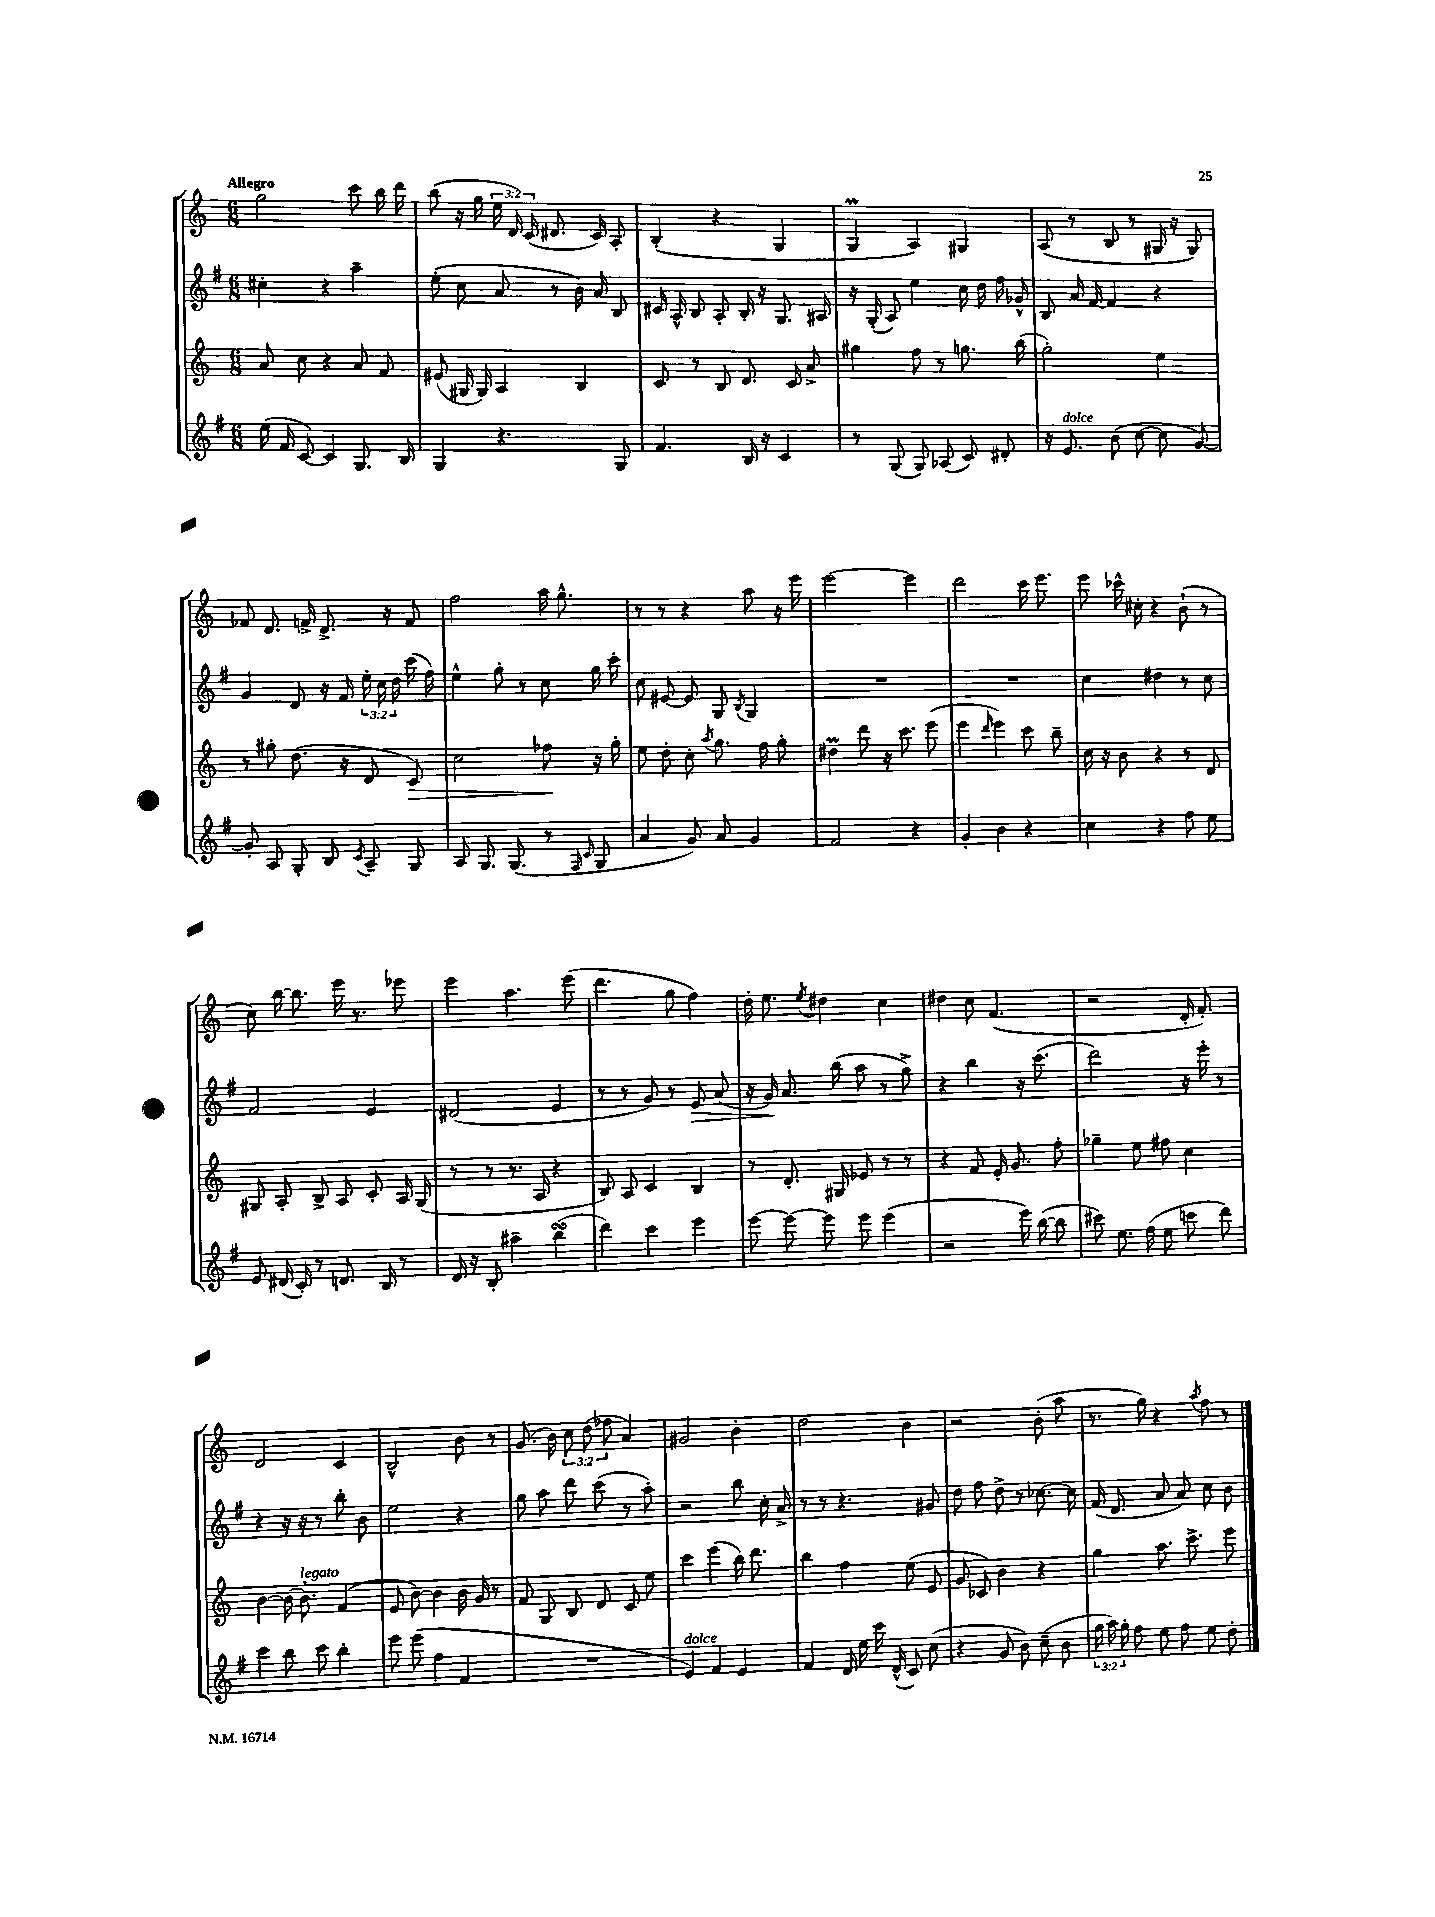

**kern	**kern	**dynam	**kern	**dynam	**kern
*part4	*part3	*part3	*part2	*part2	*part1
*staff4	*staff3	*staff3	*staff2	*staff2	*staff1
*clefG2	*clefG2	*	*clefG2	*	*clefG2
*k[f#]	*k[]	*	*k[f#]	*	*k[]
*M6/8	*M6/8	*	*M6/8	*	*M6/8
=1	=1	=1	=1	=1	=1
!	!	!	!	!	!LO:TX:a:B:t=Allegro
(16ee\	8a/	.	4cc#X'\	.	2gg\
16f#/	.	.	.	.	.
[8c/)	8cc\	.	.	.	.
4c/]	4r	.	4r	.	.
8.G/	8a/	.	4aa~\	.	8ccc\
.	8f/	.	.	.	16bb\
16B/	.	.	.	.	16ddd\
=2	=2	=2	=2	=2	=2
4G/	(8e#X/	.	(8ee'\	.	(8bb\
.	16G#X/	.	8cc\	.	16r
.	16G#/)	.	.	.	16gg\
4.r	4A/	.	8a/	.	24ee\
.	.	.	.	.	24d/)
.	.	.	.	.	(24c/
.	.	.	8r	.	8.d#X/
.	4B/	.	16b\)	.	.
.	.	.	16a/	.	16c/)
8G/	.	.	8B/	.	8A'/
=3	=3	=3	=3	=3	=3
4.f#/	8c/	.	16c#X/	.	(4B'/
.	.	.	16A^^/	.	.
.	8r	.	8B/	.	.
.	8B/	.	8A'/	.	4r
16B/	8.d/	.	16B'/	.	.
16r	.	.	16r	.	.
4c/	.	.	8.G/	.	4G/
.	16c/	.	.	.	.
.	8a^/	.	.	.	.
.	.	.	16A#X/	.	.
=4	=4	=4	=4	=4	=4
8r	4gg#X\	.	16r	.	4GM/
.	.	.	(16G'/	.	.
(8G/	.	.	8A/)	.	.
8G/)	8ff\	.	4ee\	.	4A/)
(8A-X/	8r	.	.	.	.
8c/)	8.ggn\	.	16cc\	.	4G#X/
.	.	.	16dd\	.	.
8d#X'/	.	.	16ff#\	.	.
.	(16bb\	.	16g-X^^/	.	.
=5	=5	=5	=5	=5	=5
16r	2gg'\)	.	8B/	.	(8A/
!LO:TX:a:i:t=dolce	!	!	!	!	!
8.e/	.	.	.	.	.
.	.	.	16a/	.	8r
.	.	.	[16f#/	.	.
(8b\	.	.	4f#/]	.	8B/
[8cc\	.	.	.	.	8r
8cc\]	4ee\	.	4r	.	16G#X/
.	.	.	.	.	16r
[8g/)	.	.	.	.	8G#/)
!!LO:LB:g=z
=6	=6	=6	=6	=6	=6
8g'/]	8r	.	4g/	.	8f-X/
8A/	8gg#X'\	.	.	.	8.d/
8G'/	(8.dd\	.	8d/	.	.
.	.	.	.	.	16fn^/
8B/	.	.	16r	.	8.d^/
.	16r	.	16f#/	.	.
8qc/	.	.	.	.	.
8A~/	8d/	.	24ee'\	.	.
.	.	.	24cc\	.	.
.	.	.	.	.	16r
.	.	.	24dd\	.	.
!	!	!LO:HP:b	!	!	!
8G/	8c/)	>	(16ccc\	.	8f/
.	.	.	16ff#\)	.	.
=7	=7	=7	=7	=7	=7
8A/	2cc\	.	4ee^^\	.	2ff\
8.G/	.	.	.	.	.
.	.	.	8gg'\	.	.
(8.G/	.	.	.	.	.
.	.	.	8r	.	.
8r	8ff-X\	.	8cc\	.	16aa\
.	.	.	.	.	8.gg^^\
16qqF#/	.	.	.	.	.
16qqc/	.	.	.	.	.
8G/	16r	]	16gg\	.	.
.	16gg'\	.	16ccc'\	.	.
=8	=8	=8	=8	=8	=8
4a/	8ee\	.	8cc\	.	8r
.	8dd'\	.	[8e#X/	.	8r
8g/)	8cc'\	.	8e#/]	.	4r
.	8qaa/	.	.	.	.
8a/	8.gg\	.	8G/	.	.
.	.	.	8qB/	.	.
4g/	.	.	4G/	.	8aa\
.	16ff\	.	.	.	.
.	8gg'\	.	.	.	16r
.	.	.	.	.	16eee\
=9	=9	=9	=9	=9	=9
2f#/	4dd#Xm\	.	2.r	.	[2eee\
.	8ddd\	.	.	.	.
.	16r	.	.	.	.
.	8.ccc\	.	.	.	.
4r	.	.	.	.	4eee\]
.	(8eee\	.	.	.	.
=10	=10	=10	=10	=10	=10
4g'/	4eee\	.	2.r	.	2ddd\
.	16qqddd/	.	.	.	.
4b\	4eee\)	.	.	.	.
4r	8ccc\	.	.	.	16ccc\
.	.	.	.	.	8.eee\
.	8bb~\	.	.	.	.
=11	=11	=11	=11	=11	=11
4cc\	16cc\	.	4cc\	.	8eee\
.	16r	.	.	.	.
.	8b\	.	.	.	16ccc-X^^\
.	.	.	.	.	16cc#X'\
4r	4r	.	4dd#X\	.	4r
8ff#\	8r	.	8r	.	(8b`\
8ee\	8d/	.	8cc\	.	8r
!!LO:LB:g=z
=12	=12	=12	=12	=12	=12
8e/	8G#X/	.	2f#/	.	8cc\)
(16d#X/	8A'/	.	.	.	[16bb\
16c'/)	.	.	.	.	8.bb\]
8r	8B^/	.	.	.	.
8.dn/	8A/	.	.	.	16eee\
.	.	.	.	.	8.r
.	8c'/	.	4e/	.	.
16B/	.	.	.	.	.
8r	16A/	.	.	.	8eee-X\
.	(16G#/	.	.	.	.
=13	=13	=13	=13	=13	=13
16d/	8r	.	(2d#X/	.	4eee\
16r	.	.	.	.	.
8B'/	8r	.	.	.	.
4aa#X~\	8.r	.	.	.	4.aa\
.	16A/	.	.	.	.
(4bbsSsS\	4r	.	4e/	.	.
.	.	.	.	.	(8eee\
=14	=14	=14	=14	=14	=14
4ddd\)	8B/)	.	8r	.	4.ddd\
.	8A/	.	8r	.	.
4ccc\	4c/	.	8g/)	.	.
.	.	.	8r	.	8gg\
!	!	!	!	!LO:HP:b	!
4eee\	4B/	.	8e/	>	4ff\)
.	.	.	(8a/	.	.
=15	=15	=15	=15	=15	=15
[8eee\	8r	.	16r	.	16dd'\
.	.	.	16g/)	.	8.ee\
8eee\_	8.d'/	.	8.a/	]	.
.	.	.	.	.	8qee/
8eee\]	.	.	.	.	4dd#X\
.	16G#X/	.	(16bb\	.	.
8eee\	8e-X/	.	8aa\	.	.
(4eee\	8r	.	8r	.	4cc\
.	8r	.	8gg^\)	.	.
=16	=16	=16	=16	=16	=16
2r	4r	.	4r	.	4dd#X\
.	8f/	.	4bb\	.	8cc\
.	16e'/	.	.	.	(4.f/
.	8.g/	.	.	.	.
16eee\)	.	.	16r	.	.
([16bb\	.	.	(8.ccc\	.	.
8bb\]	8ff'\	.	.	.	.
=17	=17	=17	=17	=17	=17
8ccc#X\)	4gg-X~\	.	2ddd\)	.	2r
8.ee\	.	.	.	.	.
.	8ee\	.	.	.	.
(16ff#\	.	.	.	.	.
8ee\	8ff#X\	.	.	.	.
8cccn\	4cc\	.	16r	.	16d'/
.	.	.	16eee'\	.	8.f'/)
8ddd\)	.	.	8r	.	.
!!LO:LB:g=z
=18	=18	=18	=18	=18	=18
4ccc\	[4b\	.	4r	.	2d/
8bb\	16b\_	.	16r	.	.
!	!LO:TX:a:i:t=legato	!	!	!	!
.	8.b'\]	.	16r	.	.
8ccc\	.	.	8r	.	.
4bb'\	(4f/	.	8bb'\	.	4c/
.	.	.	8b\	.	.
=19	=19	=19	=19	=19	=19
8eee\	8e/	.	2ee\	.	2B^^/
(8eee\	[8b\)	.	.	.	.
4ff#\	4b\]	.	.	.	.
4f#/	16b\	.	4r	.	8b\
.	16g/	.	.	.	.
.	8r	.	.	.	8r
=20	=20	=20	=20	=20	=20
2.r	8f/	.	8gg\	.	(8.g/
.	8G/	.	8aa\	.	.
.	.	.	.	.	16b\)
.	8B/	.	8ddd\	.	12cc\
.	.	.	.	.	(12dd\
.	8d/	.	(8ccc\	.	.
.	.	.	.	.	12ff-X\
.	8c/	.	8r	.	4a/)
.	8ee\	.	8aa'\)	.	.
=21	=21	=21	=21	=21	=21
!LO:TX:a:i:t=dolce	!	!	!	!	!
4e/)	4ccc\	.	2r	.	2g#X/
4f#/	(4eee\	.	.	.	.
4e/	16bb\)	.	8bb\	.	4b'\
.	8.ddd\	.	.	.	.
.	.	.	16cc'\	.	.
.	.	.	16a^/	.	.
=22	=22	=22	=22	=22	=22
4f#/	4bb\	.	8r	.	2dd\
.	.	.	8r	.	.
16d/	4ff\	.	4.r	.	.
16ee\	.	.	.	.	.
16ccc\	.	.	.	.	.
(16d^^/	.	.	.	.	.
8c/)	(8ee\	.	.	.	4b\
(8cc\	8e/	.	8g#X/	.	.
=23	=23	=23	=23	=23	=23
4r	8g/	.	8dd\	.	2r
.	8c-X/)	.	8ff#\	.	.
8g/	4b\	.	8dd^\	.	.
8b\)	.	.	8r	.	.
(8cc~\	4r	.	[8.cc-X\	.	(8b'\
8b\	.	.	.	.	8aa\
.	.	.	16cc-\]	.	.
=24	=24	=24	=24	=24	=24
24gg\	4gg\	.	(16f#/	.	8.r
24aa\)	.	.	.	.	.
.	.	.	8.d/	.	.
24gg'\	.	.	.	.	.
8ff#\	.	.	.	.	.
.	.	.	.	.	16gg\)
8ee\	8.aa\	.	8a/	.	4r
8ff#\	.	.	8a/)	.	.
.	8.ccc^\	.	.	.	.
.	.	.	.	.	8qaa/
8ee\	.	.	8cc\	.	8ff\
8dd'\	8eee\	.	8b\	.	8r
==	==	==	==	==	==
*-	*-	*-	*-	*-	*-
